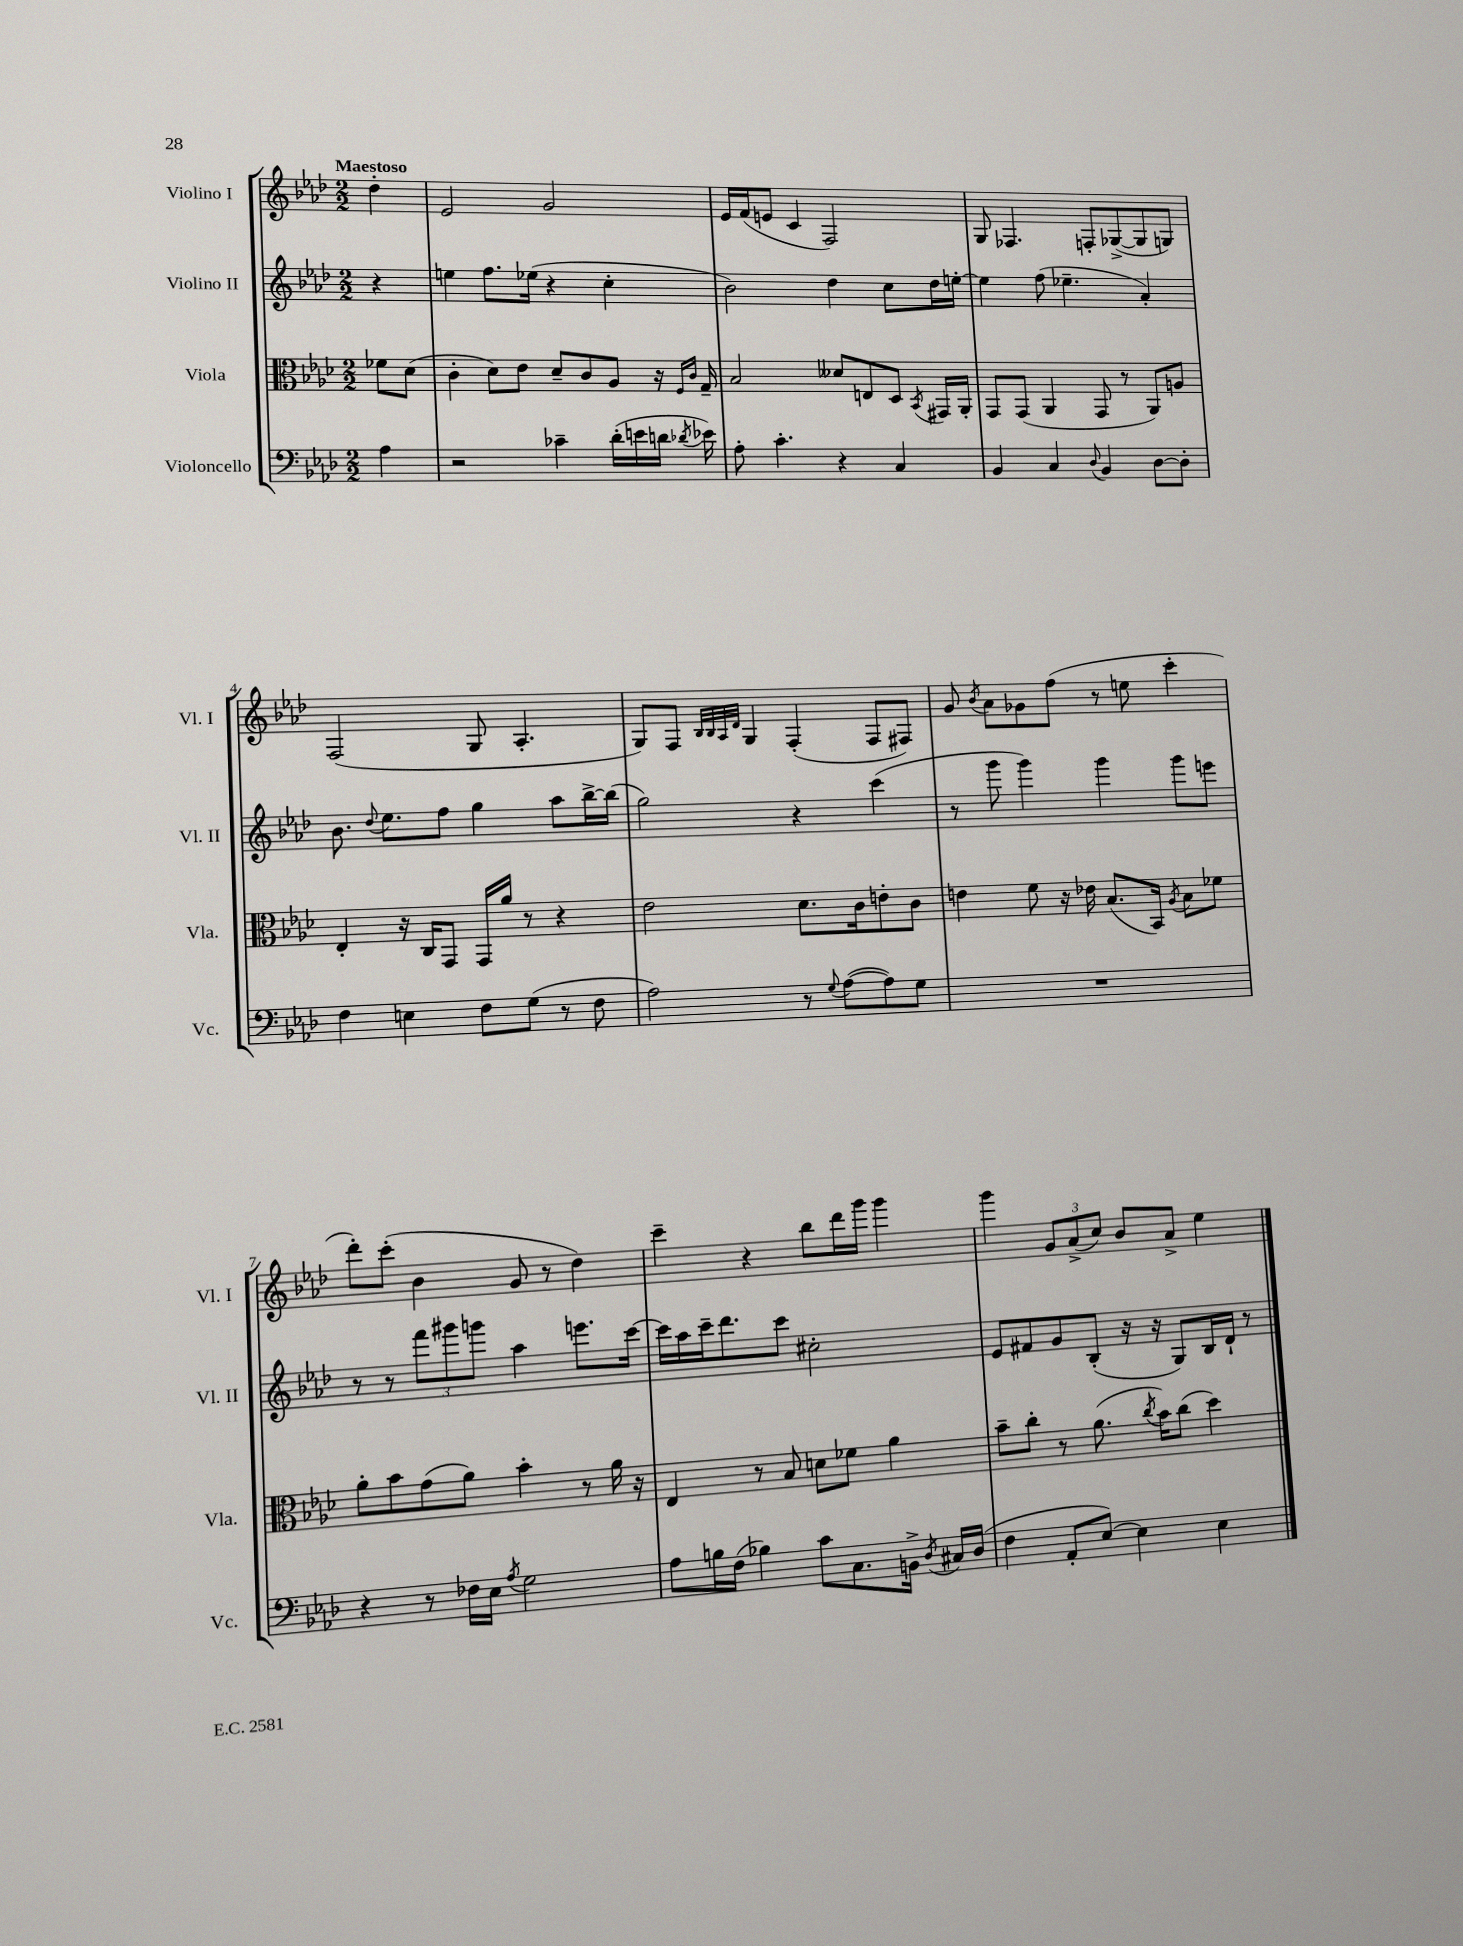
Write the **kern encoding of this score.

**kern	**kern	**kern	**kern
*staff4	*staff3	*staff2	*staff1
*clefF4	*clefC3	*clefG2	*clefG2
*k[b-e-a-d-]	*k[b-e-a-d-]	*k[b-e-a-d-]	*k[b-e-a-d-]
*M2/2	*M2/2	*M2/2	*M2/2
4A-	8f-	4r	4dd-'
.	(8d-	.	.
=	=	=	=
2r	4c'	4ee	2e-
.	8d-)	8.ff	.
.	8e-	.	.
.	.	(16ee-	.
4c-~	8d-~	4r	2g
.	8c	.	.
(16d-'	8A-	4cc'	.
16e	.	.	.
16d	16r	.	.
.	16qqF	.	.
8qd-	16qqc	.	.
16e-)	16G~	.	.
=	=	=	=
8A-'	2B-	2b-)	16e-
.	.	.	(16f
4.c'	.	.	8e
.	.	.	4c
4r	8d--	4dd-	2F)
.	8E	.	.
4C	8D-	8cc	.
.	8qBB-	.	.
.	16GG#	16dd-	.
.	16AA-'	[16ee'	.
=	=	=	=
4BB-	8GG	4ee]	8G
.	(8GG	.	4.F-
4C	4AA-	(8ff	.
.	.	4.ee-~	.
8qqD-	.	.	.
4BB-	8GG	.	8F'
.	8r	.	([8G-^
[8D-	8AA-)	4a-')	8G-]
8D-']	8A	.	8G)
=	=	=	=
4F	4E-'	8.b-	(2F
.	.	8qqdd-	.
.	.	8.ee-	.
4E	16r	.	.
.	16C	.	.
.	8GG	8ff	.
8F	16GG	4gg	8G
.	16a-	.	.
(8G	8r	.	4.A-'
8r	4r	8aa-	.
8F	.	[16bb-^	.
.	.	(16bb-]	.
=	=	=	=
2A-)	2e-	2gg)	8G)
.	.	.	8F
.	.	.	32qqB-
.	.	.	32qqB-
.	.	.	32qqA-
.	.	.	32qqd-
.	.	.	4G
8r	8.d-	4r	(4F'
8qqG	.	.	.
([8A-	.	.	.
.	16c	.	.
8A-])	8e'	(4ccc	8F
8G	8c	.	8F#)
=	=	=	=
1r	4e	8r	8g
.	.	.	8qb-
.	.	8ggg	8a-
.	8f	4ggg)	8g-
.	16r	.	(8ff
.	16e-	.	.
.	(8.B-	4ggg	8r
.	.	.	8ee
.	16BB-)	.	.
.	8qA-	.	.
.	8B-	8ggg	4ccc'
.	8f-	8eee	.
=	=	=	=
4r	8a-'	8r	8ddd-')
.	8b-	8r	(8ccc'
8r	(8g	12fff	4b-
.	.	12ggg#	.
16F-	8a-)	.	.
.	.	12ggg	.
16E-	.	.	.
8qA-	.	.	.
2G	4b-'	4aa-	8g
.	.	.	8r
.	8r	8.eee	4dd-)
.	16a-	.	.
.	16r	[16ccc	.
=	=	=	=
8A-	4E-	16ccc]	4ccc~
.	.	16aa-	.
16B	.	16ccc~	.
(16F	.	8.ddd-	.
4B-)	8r	.	4r
.	8B-	8ccc	.
8c	8d	2cc#'	8bb-
8.C	8f-	.	16ddd-
.	.	.	16ggg
.	4a-	.	4ggg
16BB^	.	.	.
8qD-	.	.	.
16C#	.	.	.
(16D-	.	.	.
=	=	=	=
4F	8b-~	8e-	4ggg
.	8cc'	8f#	.
8AA-'	8r	8g	12g
.	.	.	(12a-^
[8E-)	(8.a-	(8B-'	.
.	.	.	12cc)
4E-]	.	16r	8b-
.	8qcc	.	.
.	16b-)	16r	.
.	(8cc	8G)	8a-^
4E-	4dd-)	16B-	4ee-
.	.	16d-`	.
.	.	8r	.
==	==	==	==
*-	*-	*-	*-
